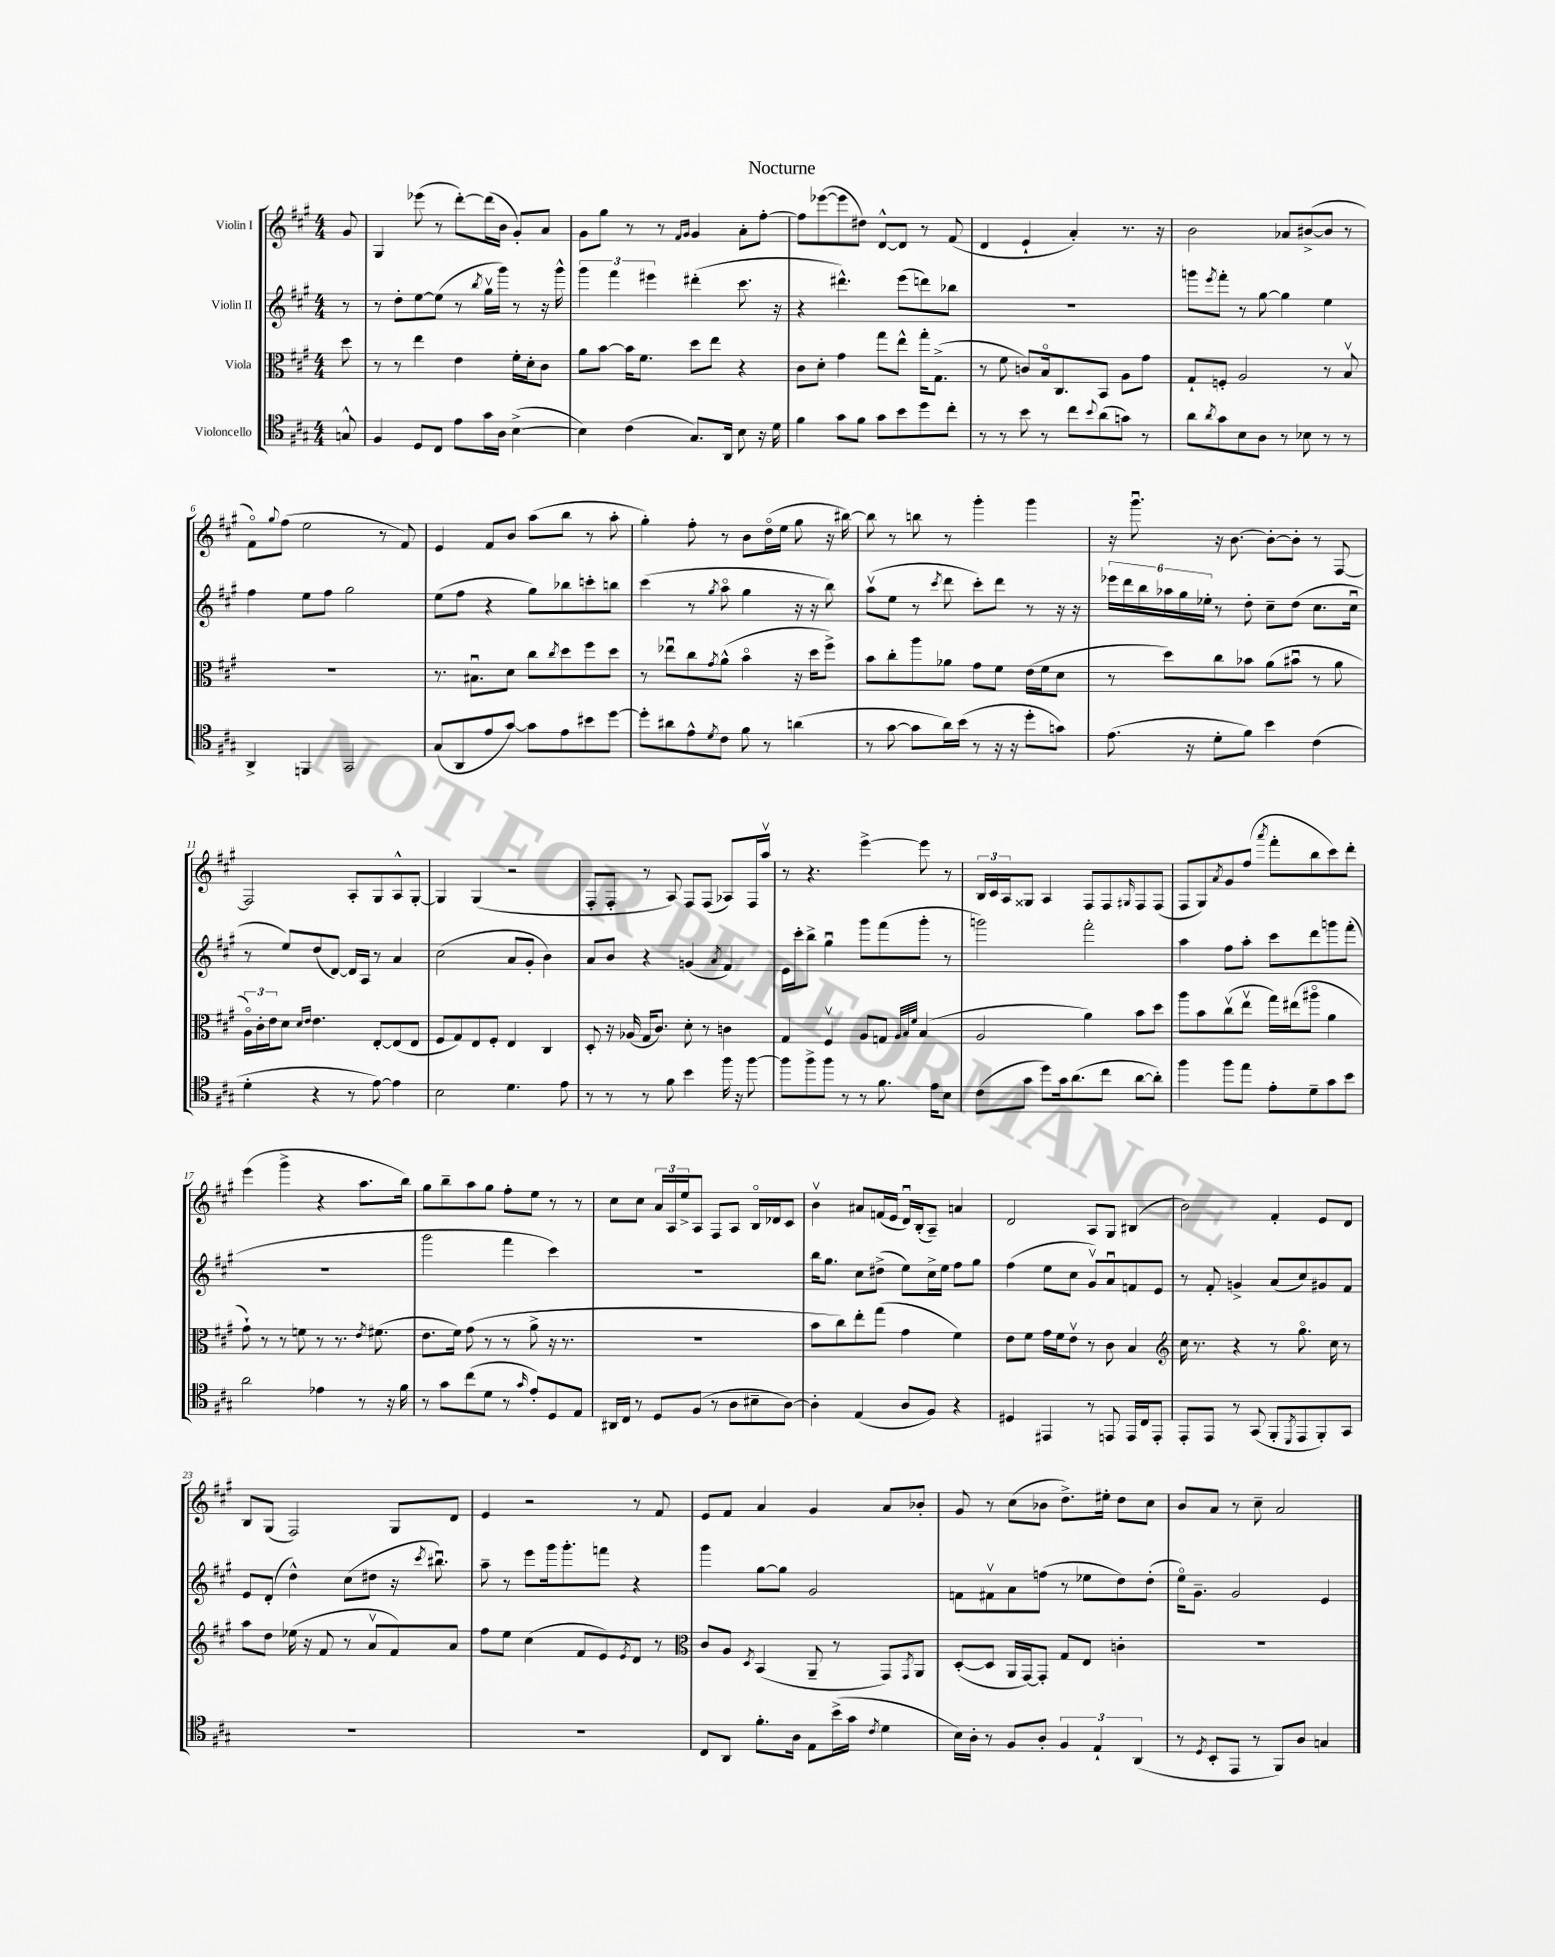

**kern	**kern	**kern	**kern
*part4	*part3	*part2	*part1
*staff4	*staff3	*staff2	*staff1
*I"Violoncello	*I"Viola	*I"Violin II	*I"Violin I
*clefC4	*clefC3	*clefG2	*clefG2
*k[f#c#g#]	*k[f#c#g#]	*k[f#c#g#]	*k[f#c#g#]
*M4/4	*M4/4	*M4/4	*M4/4
=	=	=	=
8Gn^^/	8dd\	8r	8g#/
=1	=1	=1	=1
4F#/	8r	8r	4G#/
.	8r	8dd'\L	.
8D/L	4ee\	[8ee\	(8eee-X\
8C#/J	.	(8ee\J]	8r
8e\L	4e\	8r	[8ddd'\L)
.	.	8qbb/	.
16g#\L	.	16gg#v\LL	(16ddd\L]
16A\JJ	.	16ggg#\JJ)	16b\JJ
([4B^\	16f#'\LL	8r	8g#'/L)
.	16d'\J	.	.
.	8c#\J	16r	8a/J
.	.	16ggg#^^\	.
=2	=2	=2	=2
4B\])	8a\L	6ggg#\	8g#\L
.	[8b\J	.	8gg#\J
.	.	6fff#\	.
(4c#\	16b\KL]	.	8r
.	8.f#\J	.	.
.	.	6eee#X\	.
.	.	.	8r
.	.	.	16qqf#/LL
.	.	.	16qqg#/JJ
8.G#/L)	8dd\L	(4ddd#X'\	4g#/
.	8ee\J	.	.
16AA/Jk	.	.	.
8B\	4r	8.ccc#\	8a'\L
16r	.	.	[8ff#'\J
16d\	.	16r	.
=3	=3	=3	=3
4f#\	8c#\L	4r	8ff#\L]
.	8d'\J	.	([8eee-X\
8g#\L	4g#\	4.ddd#X^^\)	8eee-\]
8f#\J	.	.	8dd#X\J)
8g#\L	8gg#\L	.	[8d^^/L
8b\	8ee^^\J	(8eee\L	8d/J]
8dd\	16gg#'\KL	8dddn\)	8r
.	(8.G#^\J	.	.
8cc#'\J	.	8bb-X\J	(8f#/
=4	=4	=4	=4
8r	8r	1r	4d/
8r	8f#\	.	.
8b\	8cn/L)	.	4e`/
8r	16B/k	.	.
.	8.C#/	.	.
8cc#\L	.	.	4a'/)
8qqb/	.	.	.
(8a\	8BB/J	.	.
8gn\J)	8A\L	.	8.r
8r	8g#\J	.	.
.	.	.	16r
=5	=5	=5	=5
8a\L	8G#`/L	8gggn\L	2b\
8qa/	.	8qeee/	.
8g#\	8Fn'/J	8fff#'\J	.
8B\	2A/	8r	.
8A\J	.	[8gg#\	.
8r	.	4gg#\]	8a-X/L
8B-X\	.	.	([8b#X^/
8r	8r	4ee\	8b#/J]
8r	8Bv/	.	8r
!!LO:LB:g=z
=6	=6	=6	=6
4AA^/	1r	4ff#\	8f#\L)
.	.	.	8qqgg#/
.	.	.	(8ff#\J
4FFn/	.	8ee\L	2ee\
.	.	8ff#\J	.
2GG#/	.	2gg#\	.
.	.	.	8r
.	.	.	8f#/)
=7	=7	=7	=7
(8G#/L	8.r	(8ee\L	4e/
8AA/	.	8ff#\J	.
.	8.B#Xu\L	.	.
8e/	.	4r	8f#/L
[8g#/J)	8d\J	.	8b/J
8g#\L]	8cc#\L	8gg#\L)	(8aa\L
.	8qcc#/	.	.
8e\	8dd\	8bb-X\	8bb\J
8b#X\	8ff#\	8cccn'\	8r
[8dd\J	8dd\J	8bbn\J	8aa'\
=8	=8	=8	=8
8dd'\L]	8r	(4ccc#\	4gg#'\)
8a#X\	8ee-Xu\L	.	.
8e^^\	8cc#\	8r	8ff#'\
8qd/	8qg#/	8qgg#/	.
8c#\J	(8a^^\J	8aa\	8r
8f#\	4b\	4gg#\	8b\L
8r	.	.	(16dd\L
.	.	.	16ee\JJ
(4an\	16r	16r	8gg#\
.	16dd\KL	16r	.
.	8ff#^\J)	8bb\)	16r
.	.	.	[16bb#X\)
=9	=9	=9	=9
8r	8b\L	(8aav\L	8bb#\]
[8g#\	8cc#'\	8ee\J	8r
8g#\L]	8aa\	8r	8bbn\
.	.	8qccc#/	.
16a\L)	8a-X\J	8ddd\	8r
(16b\JJ	.	.	.
8r	8g#\L	8ccc#'\L)	4ggg#'\
16r	8f#\J	8ddd\J	.
16r	.	.	.
8dd'\L	(16e\LL	8r	4ggg#\
.	16f#\J	.	.
8gn\J)	8d\J	16r	.
.	.	16r	.
=10	=10	=10	=10
(8.e\	8r	24eee-X\LL	16r
.	.	24ddd\	.
.	.	.	8.ggg#u\
.	.	24bb\	.
.	8dd\L)	24aa-X\	.
.	.	24gg#\	.
16r	.	.	.
.	.	24ee-X'\JJ	.
8d'\L	8cc#\	8r	16r
.	.	.	[8.b\
8f#\J)	8b-X\J	8dd'\	.
4b\	(8a\L	8cc#~\L	8b'\L_
.	8b#Xu\J	(8dd\J	8b'\J]
(4c#\	8r	8.cc#\L	8r
.	8a\	.	[8F#/
.	.	16cc#u\Jk	.
!!LO:LB:g=z
=11	=11	=11	=11
4d'\	24A\LL)	8r	2F#/]
.	24c#'\	.	.
.	24e\J	.	.
.	8d\J	8ee/L)	.
.	16qqd/LL	.	.
.	16qqe/JJ	.	.
4r	4.e\	(8dd/	.
.	.	[8d/J)	.
8r	.	16d/LL]	8A'/L
.	.	16A/JJ	.
[8e\)	[8E'/L	8r	8G#/
4e\]	(8E/]	4a/	8A^^/
.	8E/J	.	[8G#'/J
=12	=12	=12	=12
2B\	8F#/L	(2cc#\	4G#/]
.	8G#/)	.	.
.	8E/	.	(4G#/
.	8F#'/J	.	.
4.d\	4E/	8a/L	2r
.	.	8g#'/J	.
.	4C#/	4b\)	.
8e\	.	.	.
=13	=13	=13	=13
8r	8D'/	8a/L	8F#'/L
8r	16r	8b/J	8F#'/J
.	(16A-X/	.	.
8r	16G#/KL	4r	8r
.	8.c#/J)	.	.
8f#\	.	.	8A/)
4b\	8d'\	(4gn/	8F#/L
.	8r	.	(8F#/J
.	.	8qa/	.
16ff#\	4cn\	4f#/)	8A-X/L)
16r	.	.	.
[8ff#\	.	.	16F#/L
.	.	.	16aav/JJ
=14	=14	=14	=14
8ff#\L]	4G#/	16e\LL	8r
.	.	16ccc#'\J	.
8ff#^\	.	8bb^\J	4.r
8ff#\J	4F#v/	4gg#u\	.
8r	.	.	.
8r	8A/L	8ggg#\L	[4eee^\
8.f#\	8Gn/J	(8fff#\	.
.	32qqA/LLL	.	.
.	32qqB/	.	.
.	32qqf#/JJJ	.	.
.	(4B/	8ggg#'\J	8eee\]
16e\KL	.	.	.
8B\J	.	8r	8r
=15	=15	=15	=15
(8c#\L	2A/	2gggn\)	24B/LL
.	.	.	24c#/
.	.	.	24A/J
8g#\J	.	.	8G##X/J
8dd\L)	.	.	4A/
16g#\k	.	.	.
(8.a\	.	.	.
.	4a\)	2fff#'\	8F#/L
8cc#\J	.	.	8F#/
.	.	.	16qqG#X/
[8a\L	8b\L	.	8F#/
8a'\J])	8dd\J	.	(8F#/J
=16	=16	=16	=16
4ff#\	8aa\L	4aa\	8F#/L
.	8b\	.	8G#/)
.	.	.	8qa/
8ff#\L	(8cc#v\	8ff#\L	8g#/
8ee\J	8eev\J	8aa'\J	(8ff#/J
.	.	.	8qaaa/
8e'\L	16gg#\LL)	8ccc#\L	8fff#'\L
.	(16ee#X\J	.	.
8d~\	8aa#X\J	8ddd\	8bb\
8g#\	4a\	8gggn\	8ccc#\)
8b\J	.	(8fff#'\J	8ddd'\J
!!LO:LB:g=z
=17	=17	=17	=17
2a\	8g#`\)	1r	(4eee\
.	8r	.	.
.	8r	.	4ggg#^\
.	8fn\	.	.
4e-X\	8r	.	4r
.	8.r	.	.
8r	.	.	8.aa\L
.	8qe/	.	.
.	(8.f#X\	.	.
16r	.	.	.
16f#\	.	.	16bb\Jk)
=18	=18	=18	=18
8r	8.e\L	2ggg#\	8gg#\L
8g#\L	.	.	8bb~\
.	16f#\Jk)	.	.
(8cc#\	(8g#\	.	8aa\
8d\J	8r	.	8gg#\J
8r	8r	4fff#\	8ff#'\L
16qqg#/	.	.	.
8e'/L)	8a^\	.	8ee\J
8D/	16r	4ccc#\)	8r
.	8.r	.	.
8E/J	.	.	8r
=19	=19	=19	=19
16AA#X/LL	1r	1r	8cc#\L
16C#/JJ	.	.	.
8r	.	.	8cc#\J
8D/L	.	.	24a/LL
.	.	.	24A/
.	.	.	24ee^/J
(8F#/J	.	.	8A/J
8r	.	.	8F#/L
8A\L	.	.	8A/J
8B#X~\	.	.	16B/LL
.	.	.	16d-X/J
[8A\J)	.	.	8c#/J
=20	=20	=20	=20
4A'\]	8b\L	16bb\KL	4bv\
.	.	8.gg#\J	.
.	8cc#\)	.	.
(4E/	8ee'\	8cc#\L	8a#X/L
.	(8gg#\J	(8dd#X^\J	(16fn/L
.	.	.	16e/JJ
8A/L	4g#\	8ee\L)	16du/LL)
.	.	.	(16B'/J
8F#/J)	.	16cc#^\L	8A~/J)
.	.	16ee\JJ	.
4r	4f#\)	8ff#\L	4an/
.	.	8gg#\J	.
=21	=21	=21	=21
4D#X/	8e\L	(4ff#\	2d/
.	8f#\J	.	.
4EE#X/	16g#\LL	8ee\L	.
.	16f#\J	.	.
.	8ev\J	8cc#\J	.
8r	8r	8g#v/L)	8A/L
8EEn/	8c#\	8au/	8G#/J
16EE/LL	4B/	8fn/	(4B#X/
16C#/J	.	.	.
8EE'/J	.	8e/J	.
=22	=22	=22	=22
*	*clefG2	*	*
8EE'/L	16cc#\	8r	2b\)
.	8.r	.	.
8EE/J	.	8f#'/	.
8r	4r	4gn^/	.
(8GG#/	.	.	.
8FF#'/L	8r	(8a/L	4f#'/
8qDD/	.	.	.
8EE/	8.gg#\	8cc#/)	.
8FF#'/)	.	8g#X/	8e/L
.	16cc#\	.	.
8GG#/J	8r	8f#/J	8d/J
!!LO:LB:g=z
=23	=23	=23	=23
1r	8aa\L	8e/L	8B/L
.	8dd\J	(8d'/J	(8G#/J
.	(16ee-X\	4dd^^\)	2F#/)
.	16r	.	.
.	8f#/	.	.
.	8r	(8cc#\L	.
.	8av/L	8dd#X\J	.
.	8f#/)	16r	8G#/L
.	.	8qccc#/	.
.	.	8.bb#Xu\)	.
.	8a/J	.	8d/J
=24	=24	=24	=24
1r	8ff#\L	8aa~\	4e/
.	8ee\J	8r	.
.	(4cc#\	8eee\L	2r
.	.	16ggg#\k	.
.	.	8.ggg#'\	.
.	8f#/L	.	.
.	8e/)	8fffn\J	.
.	8qe/	.	.
.	8d/J	4r	8r
.	8r	.	8f#/
=25	=25	=25	=25
*	*clefC3	*	*
8C#/L	8c#/L	4ggg#\	8e/L
8AA/J	8A/J	.	8f#/J
.	8qD/	.	.
8.f#'\L	(4BB/	[8gg#\L	4a/
.	.	8gg#\J]	.
16A\Jk	.	.	.
8E\L	8AA~/	2g#/	4g#/
(16b^\L	8r	.	.
16g#\JJ	.	.	.
8qc#/	.	.	.
4d\	8GG#/L)	.	8a/L
.	8qGG#/	.	.
.	8AA/J	.	8b-X'/J
=26	=26	=26	=26
16B\LL)	([8D'/L	8fn\L	8g#/
16A'\JJ	.	.	.
8r	8D/J]	8f#Xv\	8r
8F#/L	16AA/LL	8a\	(8cc#\L
.	[16GG#/J)	.	.
8A'/J	8GG#'/J]	(8ffn\J	8b-X\J
6F#/	8G#/L	8r	8.dd^\L)
.	8E/J	8ee-X\L	.
6E`/	.	.	.
.	.	.	16ee#X'\Jk
.	4cn'\	8dd\)	8dd\L
(6AA/	.	.	.
.	.	(8dd'\J	8cc#\J
=27	=27	=27	=27
8r	1r	16ee\KL)	8b/L
.	.	8.g#~\J	.
8qD/	.	.	.
8BB'/L	.	.	8a/J
8EE/J	.	2g#/	8r
8r	.	.	8cc#~\
8FF#/L)	.	.	2a/
8A/J	.	.	.
4Gn/	.	4e/	.
==	==	==	==
*-	*-	*-	*-
